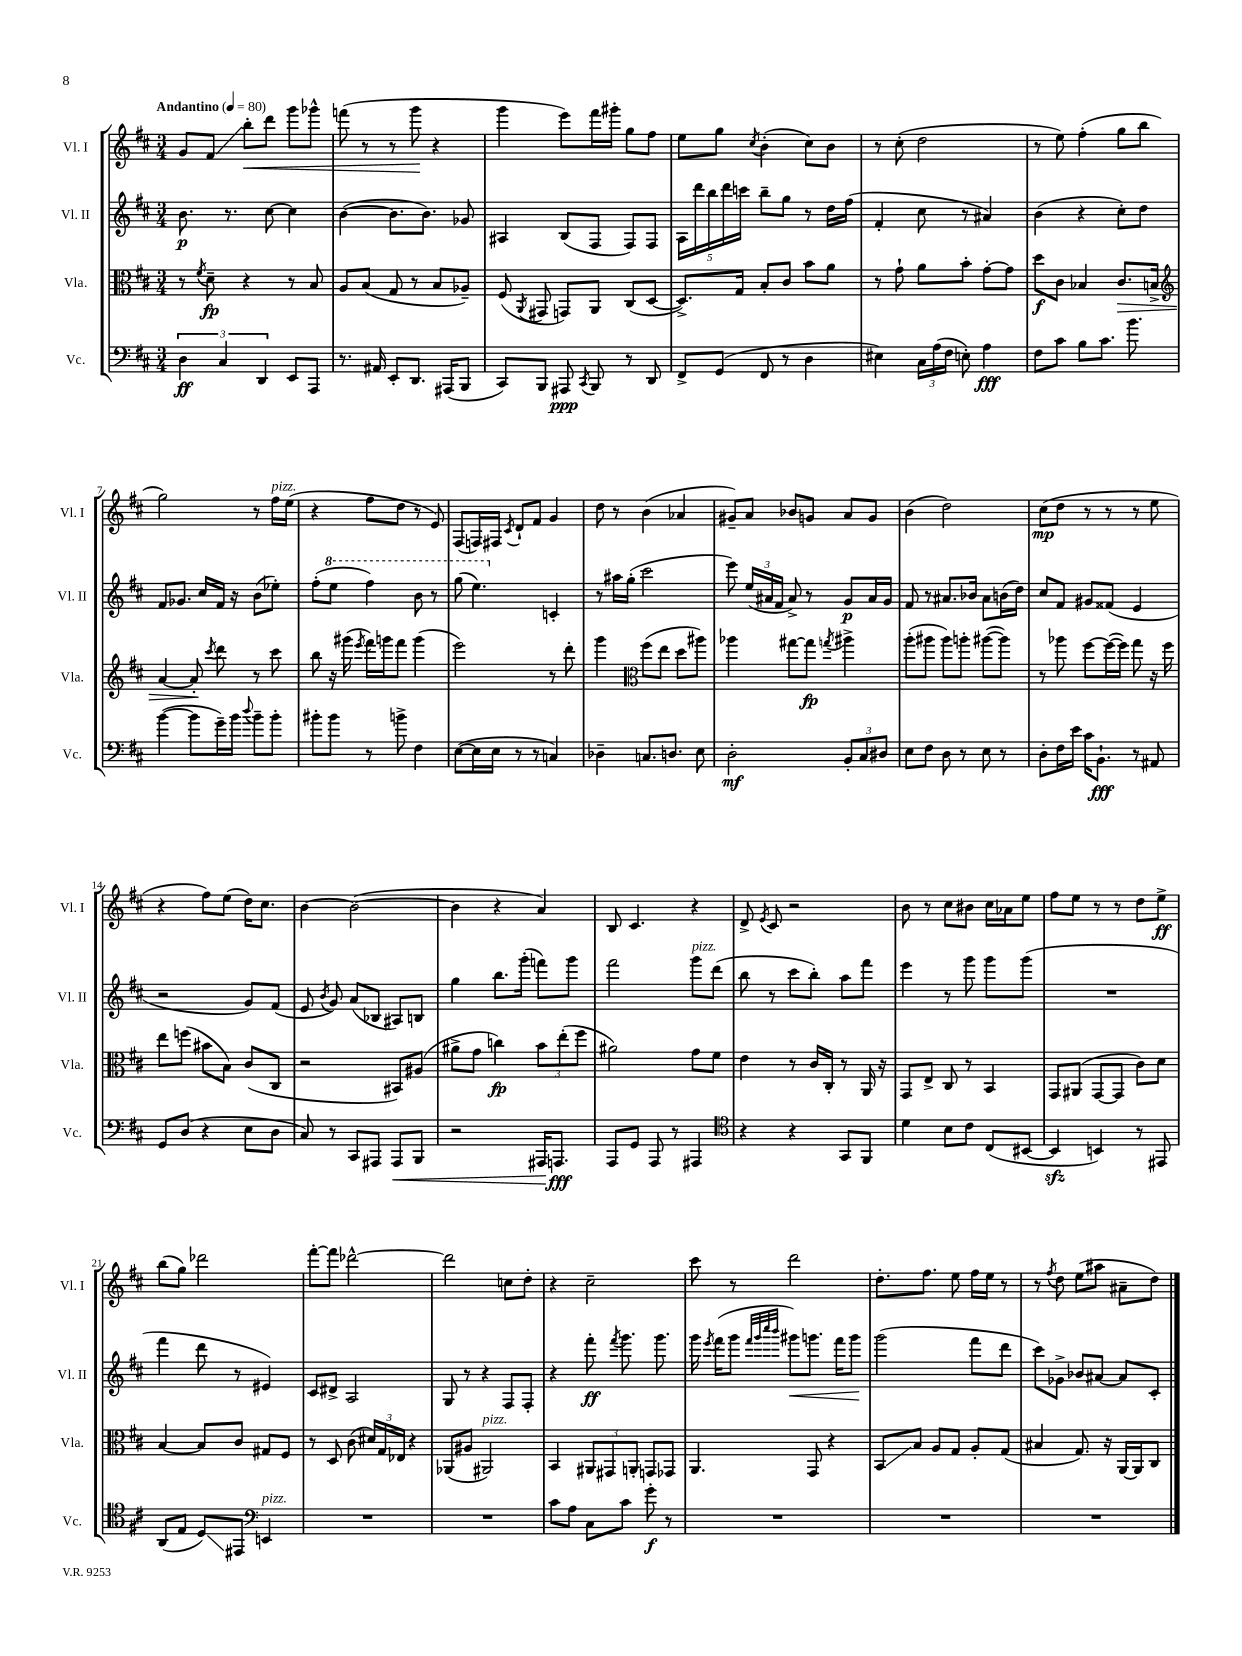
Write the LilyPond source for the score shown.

<<
\new StaffGroup <<
\new Staff = "s0" \with { instrumentName = "Vl. I" shortInstrumentName = "Vl. I" } {
    \clef treble \key d \major \numericTimeSignature \time 3/4 \tempo "Andantino" 4 = 80
    \autoBeamOff g'8[ fis'8]\glissando b''8[-.\< d'''8] g'''8[ ges'''8]-^ |
    f'''8( r8 r8 g'''8\! r4 |
    g'''4 e'''8[) fis'''16 gis'''16]-. g''8[ fis''8] |
    e''8[ g''8] \acciaccatura { cis''8 } b'4-.( cis''8[) b'8] |
    r8 cis''8-.( d''2 |
    r8 e''8) fis''4-.( g''8[ b''8] |
    g''2) r8 fis''16[^\markup { \italic "pizz." } e''16]( |
    r4 fis''8[ d''8] r8 e'8) |
    fis8[( f16) fis16] \acciaccatura { cis'8 } d'8[-! fis'8] g'4 |
    d''8 r8 b'4( aes'4 |
    gis'8[--) a'8] bes'8[ g'8] a'8[ g'8] |
    b'4( d''2) |
    cis''8[\mp( d''8] r8 r8 r8 e''8 |
    r4 fis''8[) e''8]( d''16[) cis''8.] |
    b'4~ b'2~( |
    b'4 r4 a'4) |
    b8 cis'4. r4 |
    d'8-> \acciaccatura { e'8 } cis'8 r2 |
    b'8 r8 cis''8[ bis'8] cis''16[ aes'16 e''8] |
    fis''8[ e''8] r8 r8 d''8[ e''8]->\ff |
    b''8[( g''8]) des'''2 |
    fis'''8[~-. fis'''8] des'''2~-^ |
    des'''2 c''8[ d''8]-. |
    r4 cis''2-- |
    cis'''8 r8 d'''2 |
    d''8.[-. fis''8.] e''8 fis''16[ e''16] r8 |
    r8 \acciaccatura { fis''8 } d''8 e''8[( ais''8] ais'8[-- d''8]) \bar "|." |
}
\new Staff = "s1" \with { instrumentName = "Vl. II" shortInstrumentName = "Vl. II" } {
    \clef treble \key d \major \numericTimeSignature \time 3/4
    \autoBeamOff b'8.\p r8. cis''8~ cis''4 |
    b'4~( b'8.[ b'8.]) ges'8 |
    ais4 b8[( fis8] fis8[) fis8] |
    \tuplet 5/4 { a16[ d'''16 b''16 d'''16 c'''16] } b''8[-- g''8] r8 d''16[ fis''16]( |
    fis'4-. cis''8 r8 ais'4) |
    b'4( r4 cis''8[-.) d''8] |
    fis'8[ ges'8.] cis''16[ fis'16] r16 b'8[( ees''8]-.) |
    fis''8[-.( \ottava #1 e'''8] fis'''4) b''8 r8 |
    g'''8( e'''4.) \ottava #0 c'4-. |
    r8 ais''16[ g''16]-.( cis'''2 |
    e'''8) \tuplet 3/2 { e''16[( ais'16 fis'16] } ais'8->) r8 g'8[\p ais'16 g'16] |
    fis'8 r8 ais'8.[ bes'16] ais'8[ b'16( d''16]) |
    cis''8[ fis'8] gis'8[ fisis'8]( e'4 |
    r2 g'8[) fis'8]( |
    e'8 \acciaccatura { b'8 } g'8) a'8[( bes8] ais8[) b8] |
    g''4 b''8.[ g'''16]-.( f'''8[) g'''8] |
    fis'''2 g'''8[^\markup { \italic "pizz." } d'''8]( |
    b''8 r8 cis'''8[ b''8]-.) a''8[ fis'''8] |
    e'''4 r8 g'''8 g'''8[ g'''8]( |
    R2. |
    fis'''4 d'''8 r8 eis'4) |
    cis'8[ dis'8]-> a2 |
    g8 r8 r4 fis8[ fis8]-. |
    r4 fis'''8-.\ff \acciaccatura { fis'''8 } g'''8. g'''8. |
    g'''16 \acciaccatura { e'''8 } fis'''16[( g'''8] \grace { fis'''32[ g'''32 cis''''32 b'''32] } gis'''8[\<) g'''8.] fis'''16[ g'''8]\! |
    g'''2( fis'''8[ d'''8] |
    cis'''8[) ges'8]-> bes'8[ ais'8]~ ais'8[ cis'8]-. \bar "|." |
}
\new Staff = "s2" \with { instrumentName = "Vla." shortInstrumentName = "Vla." } {
    \clef alto \key d \major \numericTimeSignature \time 3/4
    \autoBeamOff r8 \acciaccatura { fis'8 } d'8--\fp r4 r8 b8 |
    a8[ b8]( g8 r8 b8[ aes8]--) |
    fis8( \acciaccatura { a,8 } gis,8 g,8[) a,8] cis8[( d8]~ |
    d8.[->) g16] b8[-. cis'8] b'8[ a'8] |
    r8 g'8-! a'8[ b'8]-. g'8[~-. g'8] |
    d''8[\f cis'8] bes4 cis'8.[\> b16]-> |
    \clef treble a'4~ a'8-.\! \acciaccatura { cis'''8 } d'''8 r8 cis'''8 |
    b''8 r16 gis'''16( \acciaccatura { e'''8 } fis'''16[) g'''16 fis'''8] g'''4( |
    e'''2) r8 d'''8-. |
    g'''4 \clef alto fis''8[( e''8] d''8[ ais''8]) |
    aes''4 gis''8[~ gis''8]\fp \acciaccatura { g''8 } ais''4-> |
    a''8[-.( ais''8] ais''8[) a''8]-. ais''8[~( ais''8]) |
    r8 aes''8 fis''8[~ fis''16~( fis''16]) g''8 r16 fis''16 |
    e''8[ f''8]( bis'8[ b8]) cis'8[( cis8] |
    r2 bis,8[) ais8]( |
    ais'8[-> g'8] c''4\fp) \tuplet 3/2 { b'8[ e''8-.( fis''8] } |
    ais'2) g'8[ fis'8] |
    e'4 r8 cis'16[ cis16]-. r8 a,16 r16 |
    g,8[ e8]-> cis8 r8 b,4 |
    g,8[ ais,8]( g,8[~ g,8] cis'8[) d'8] |
    b4~ b8[ cis'8] gis8[ fis8] |
    r8 d8 cis'8( \tuplet 3/2 { dis'16[) g16 ees16] } r4 |
    aes,8[( ais8] ais,2^\markup { \italic "pizz." }) |
    b,4 \tuplet 3/2 { ais,8[ gis,8 a,8]-. } g,8[ ges,8] |
    a,4. g,8 r4 |
    b,8[\glissando b8] a8[ g8] a8[-. g8]( |
    bis4 g8.) r16 a,16[~ a,16 cis8] \bar "|." |
}
\new Staff = "s3" \with { instrumentName = "Vc." shortInstrumentName = "Vc." } {
    \clef bass \key d \major \numericTimeSignature \time 3/4
    \autoBeamOff \tuplet 3/2 { d4\ff cis4 d,4 } e,8[ a,,8] |
    r8. ais,16 e,8[-. d,8.] ais,,16[( b,,8] |
    cis,8[) b,,8] ais,,8\ppp \acciaccatura { cis,8 } b,,8 r8 d,8 |
    fis,8[-> g,8]( fis,8 r8 d4 |
    eis4) \tuplet 3/2 { cis16[ a16( fis16] } e8-.) a4\fff |
    fis8[ cis'8] b8[ cis'8.] b'8. |
    b'4~( b'8[ g'16--) b'16] \appoggiatura { d''8 } b'8[-- b'8]-. |
    bis'8[-. bis'8] r8 b'8-> fis4 |
    e8[~( e16 e16] r8 r8 c4) |
    des4-- c8.[ d8.] e8 |
    d2-.\mf \tuplet 3/2 { b,8[-. cis8 dis8] } |
    e8[ fis8] d8 r8 e8 r8 |
    d8[-. fis16 e'16] cis'16[ b,8.]-!\fff r8 ais,8 |
    g,8[ d8]( r4 e8[ d8] |
    cis8) r8 cis,8[ ais,,8] ais,,8[\< b,,8] |
    r2 ais,,16[\! a,,8.]\fff |
    a,,8[ g,8] a,,8 r8 ais,,4 |
    \clef tenor r4 r4 g,8[ fis,8] |
    d'4 b8[ cis'8] cis8[( bis,8]~ |
    bis,4\sfz b,4) r8 eis,8 |
    a,8[( e8] d8[\glissando) eis,8] \clef bass e,4^\markup { \italic "pizz." } |
    R2. |
    R2. |
    cis'8[ a8] cis8[ cis'8] g'8-.\f r8 |
    R2. |
    R2. |
    R2. \bar "|." |
}
>>
>>
